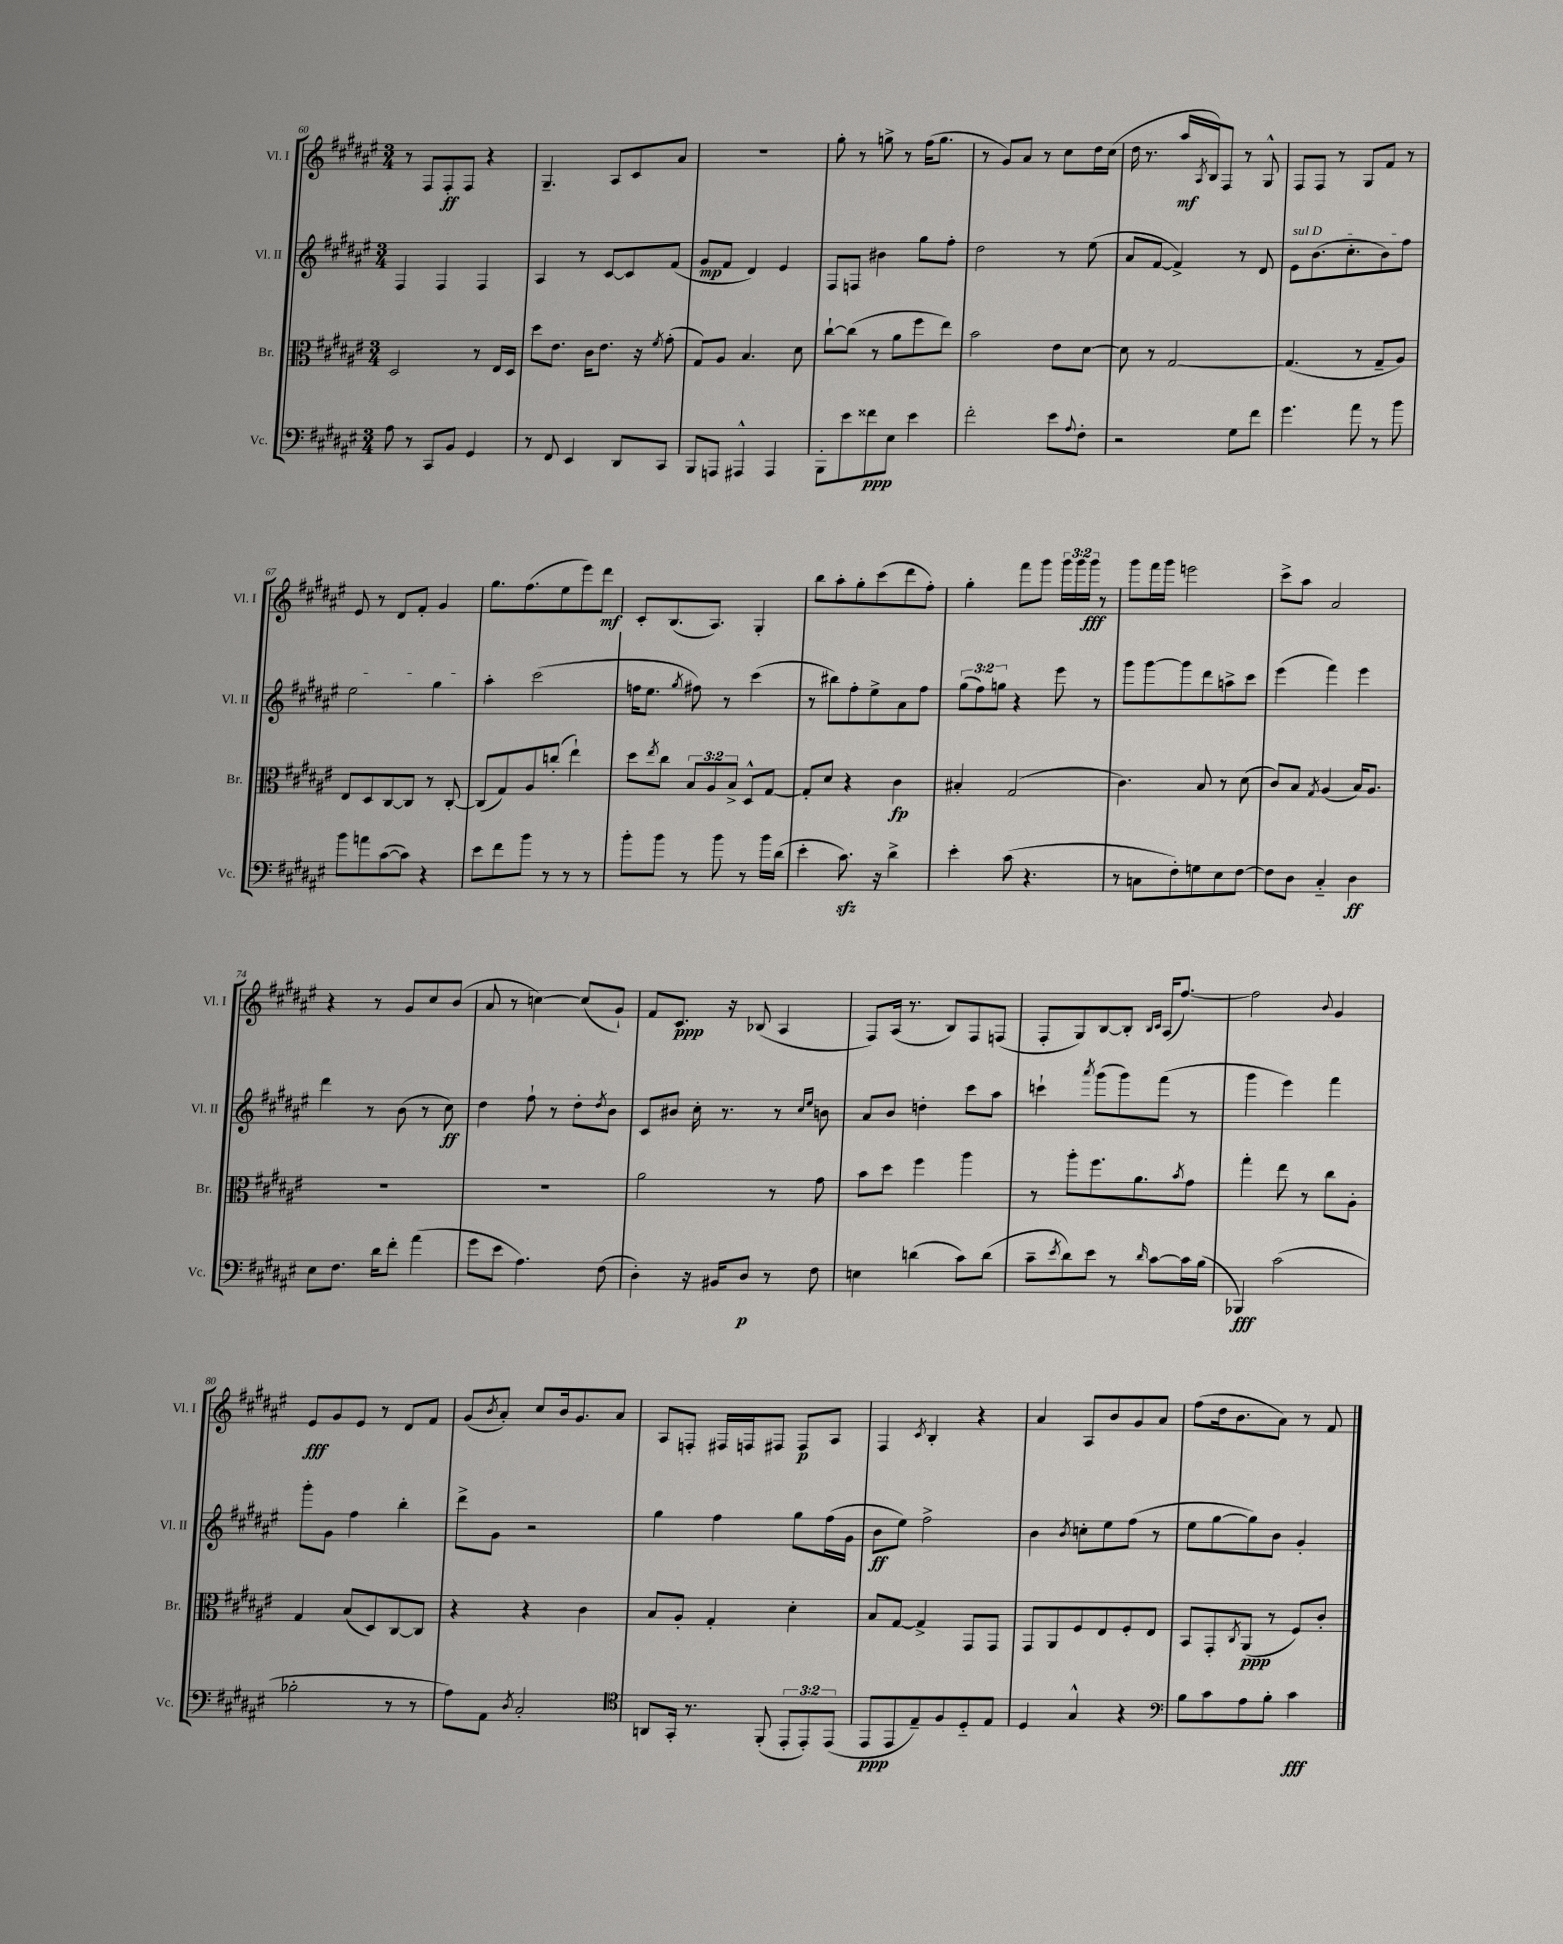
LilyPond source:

<<
\new StaffGroup <<
\new Staff = "s0" \with { instrumentName = "Vl. I" shortInstrumentName = "Vl. I" } {
    \clef treble \key fis \major \numericTimeSignature \time 3/4 \override Staff.TupletNumber.text = #tuplet-number::calc-fraction-text
    r8 fis8 fis8-.\ff fis8 r4 |
    gis4.-- ais8 cis'8 ais'8 |
    R2. |
    gis''8-. r8 g''8-> r8 fis''16( g''8. |
    r8 gis'8) ais'8 r8 cis''8 dis''16 cis''16( |
    dis''16 r8. ais''16\mf \acciaccatura { ais8 } b16) fis8 r8 gis8-^ |
    fis8 fis8 r8 gis8 fis'8 r8 |
    eis'8 r8 dis'8 fis'8-. gis'4 |
    gis''8. fis''8.( eis''8 eis'''8) dis'''8\mf |
    cis'8-. b8.( ais8.) gis4-. |
    b''8 ais''8-. gis''8-. cis'''8( dis'''8 fis''8-.) |
    gis''4-. fis'''8 gis'''8 \tuplet 3/2 { gis'''16 gis'''16 gis'''16\fff } r8 |
    gis'''8 fis'''16 gis'''16 e'''2 |
    cis'''8-> ais''8 ais'2 |
    r4 r8 gis'8 cis''8 b'8( |
    ais'8 r8 c''4~) c''8( gis'8-!) |
    fis'8 cis'8.\ppp r16 bes8( ais4 |
    fis8) ais16( r8. b8) fis8 f8( |
    fis8-. gis8) b8~ b8-. \grace { b16 cis'16 } ais16( fis''8.~) |
    fis''2 \appoggiatura { b'8 } gis'4 |
    eis'8\fff gis'8 eis'8 r8 dis'8 fis'8 |
    gis'8( \acciaccatura { b'8 } ais'8-.) cis''8 b'16 gis'8. ais'8 |
    ais8 f8-. fis16 f16 fis8 fis8\p ais8 |
    fis4 \acciaccatura { cis'8 } b4-. r4 |
    ais'4 ais8 b'8 gis'8 ais'8 |
    fis''8( dis''16 b'8. ais'8) r8 fis'8 \bar "|." |
}
\new Staff = "s1" \with { instrumentName = "Vl. II" shortInstrumentName = "Vl. II" } {
    \clef treble \key fis \major \numericTimeSignature \time 3/4 \override Staff.TupletNumber.text = #tuplet-number::calc-fraction-text
    fis4 fis4 fis4 |
    ais4 r8 cis'8~ cis'8 fis'8( |
    gis'8\mp fis'8 dis'4) eis'4 |
    fis8 f8 bis'4 gis''8 fis''8-. |
    dis''2 r8 eis''8( |
    ais'8 fis'8~ fis'4->) r8 dis'8 |
    \once \override TextSpanner.bound-details.left.text = \markup { \italic "sul D" } eis'8\startTextSpan b'8.( cis''8.-. b'8) fis''8 |
    eis''2 gis''4\stopTextSpan |
    ais''4-. cis'''2( |
    f''16 eis''8. \acciaccatura { gis''8 } fis''8) r8 cis'''4( |
    r8 bis''8) fis''8-. eis''8-> ais'8 fis''8 |
    \tuplet 3/2 { gis''8( fis''8) g''8 } r4 eis'''8 r8 |
    gis'''8 gis'''8~ gis'''8 dis'''8 a''8-> cis'''8 |
    eis'''4( fis'''4) eis'''4 |
    dis'''4 r8 b'8( r8 cis''8\ff) |
    dis''4 fis''8-! r8 dis''8-. \acciaccatura { dis''8 } b'8 |
    cis'8 bis'8 cis''16-. r8. r8 \grace { cis''16 eis''16 } b'8 |
    ais'8 b'8 d''4-. cis'''8 ais''8 |
    c'''4-! \acciaccatura { ais'''8 } gis'''8( gis'''8) fis'''8( r8 |
    gis'''4 eis'''4) fis'''4 |
    gis'''8-. gis'8 fis''4 b''4-. |
    dis'''8-> gis'8 r2 |
    gis''4 fis''4 gis''8 fis''16( gis'16 |
    b'8\ff eis''8) fis''2-> |
    b'4 \acciaccatura { b'8 } c''8-. eis''8 fis''8( r8 |
    eis''8 gis''8~ gis''8) b'8 gis'4-. \bar "|." |
}
\new Staff = "s2" \with { instrumentName = "Br." shortInstrumentName = "Br." } {
    \clef alto \key fis \major \numericTimeSignature \time 3/4 \override Staff.TupletNumber.text = #tuplet-number::calc-fraction-text
    dis2 r8 eis16 dis16 |
    dis''8 eis'8. cis'16 eis'8. r16 \acciaccatura { fis'8 } gis'8-.( |
    gis8) ais8 b4. dis'8 |
    cis''8~-! cis''8( r8 ais'8 fis''8 eis''8) |
    b'2 eis'8 dis'8~ |
    dis'8 r8 gis2~ |
    gis4.( r8 gis8-- ais8) |
    eis8 dis8 cis8~ cis8 r8 cis8~-. |
    cis8( gis8) ais8 c''8-.( eis''4-!) |
    dis''8 \acciaccatura { eis''8 } cis''8 \tuplet 3/2 { b8 ais8 b8-> } dis8-^ gis8~ |
    gis8-. dis'8 r4 cis'4\fp |
    bis4-. gis2( |
    cis'4.) b8 r8 dis'8( |
    cis'8) b8 \acciaccatura { gis8 } ais4( b16) ais8. |
    R2. |
    R2. |
    ais'2 r8 gis'8 |
    b'8 dis''8 fis''4 ais''4 |
    r8 ais''8-. fis''8. ais'8. \acciaccatura { b'8 } gis'8 |
    gis''4-. eis''8 r8 cis''8 ais8-. |
    gis4 b8( dis8) cis8~ cis8 |
    r4 r4 cis'4 |
    b8 ais8-. gis4-. dis'4-. |
    b8 gis8~ gis4-> gis,8 gis,8 |
    gis,8 ais,8 fis8 eis8 fis8-. eis8 |
    b,8 gis,8-. \acciaccatura { cis8 } ais,8\ppp( r8 fis8) cis'8-. \bar "|." |
}
\new Staff = "s3" \with { instrumentName = "Vc." shortInstrumentName = "Vc." } {
    \clef bass \key fis \major \numericTimeSignature \time 3/4 \override Staff.TupletNumber.text = #tuplet-number::calc-fraction-text
    ais8 r8 cis,8 b,8 gis,4 |
    r8 fis,8 eis,4 dis,8 cis,8 |
    b,,8 a,,8 ais,,4-^ ais,,4 |
    b,,8-. eis'8 fisis'8\ppp eis8 eis'4 |
    fis'2-. eis'8 \appoggiatura { ais8 } fis8-. |
    r2 gis8 fis'8 |
    gis'4. ais'8 r8 b'8 |
    b'8 a'8 cis'8~( cis'8) r4 |
    eis'8 fis'8 b'8 r8 r8 r8 |
    b'8-. b'8 r8 b'8 r8 b'16 dis'16( |
    eis'4-. cis'8.\sfz) r16 dis'4-> |
    eis'4-. cis'8( r4. |
    r8 c8 fis8-.) g8 eis8 fis8~ |
    fis8 dis8 cis4-_ dis4\ff |
    eis8 fis8. dis'16 fis'8-. ais'4( |
    gis'8 eis'8 ais4.) fis8( |
    dis4-.) r16 bis,16 dis8\p r8 fis8 |
    e4 d'4( cis'8) d'8( |
    cis'8-- \acciaccatura { eis'8 } dis'8) eis'8 r8 \grace { dis'16 } cis'8~ cis'16 b16( |
    bes,,4\fff) cis'2( |
    bes2-. r8 r8 |
    ais8) ais,8 \acciaccatura { dis8 } cis2-. |
    \clef tenor a,8 gis,16-. r8. fis,8-.( \tuplet 3/2 { eis,8-. eis,8-.) eis,8( } |
    eis,8\ppp eis,8 eis8--) fis8 dis8-_ eis8 |
    dis4 gis4-^ r4 |
    \clef bass b8 cis'8 ais8 b8-. cis'4\fff \bar "|." |
}
>>
>>
\layout { \context { \Score currentBarNumber = #60 } }
